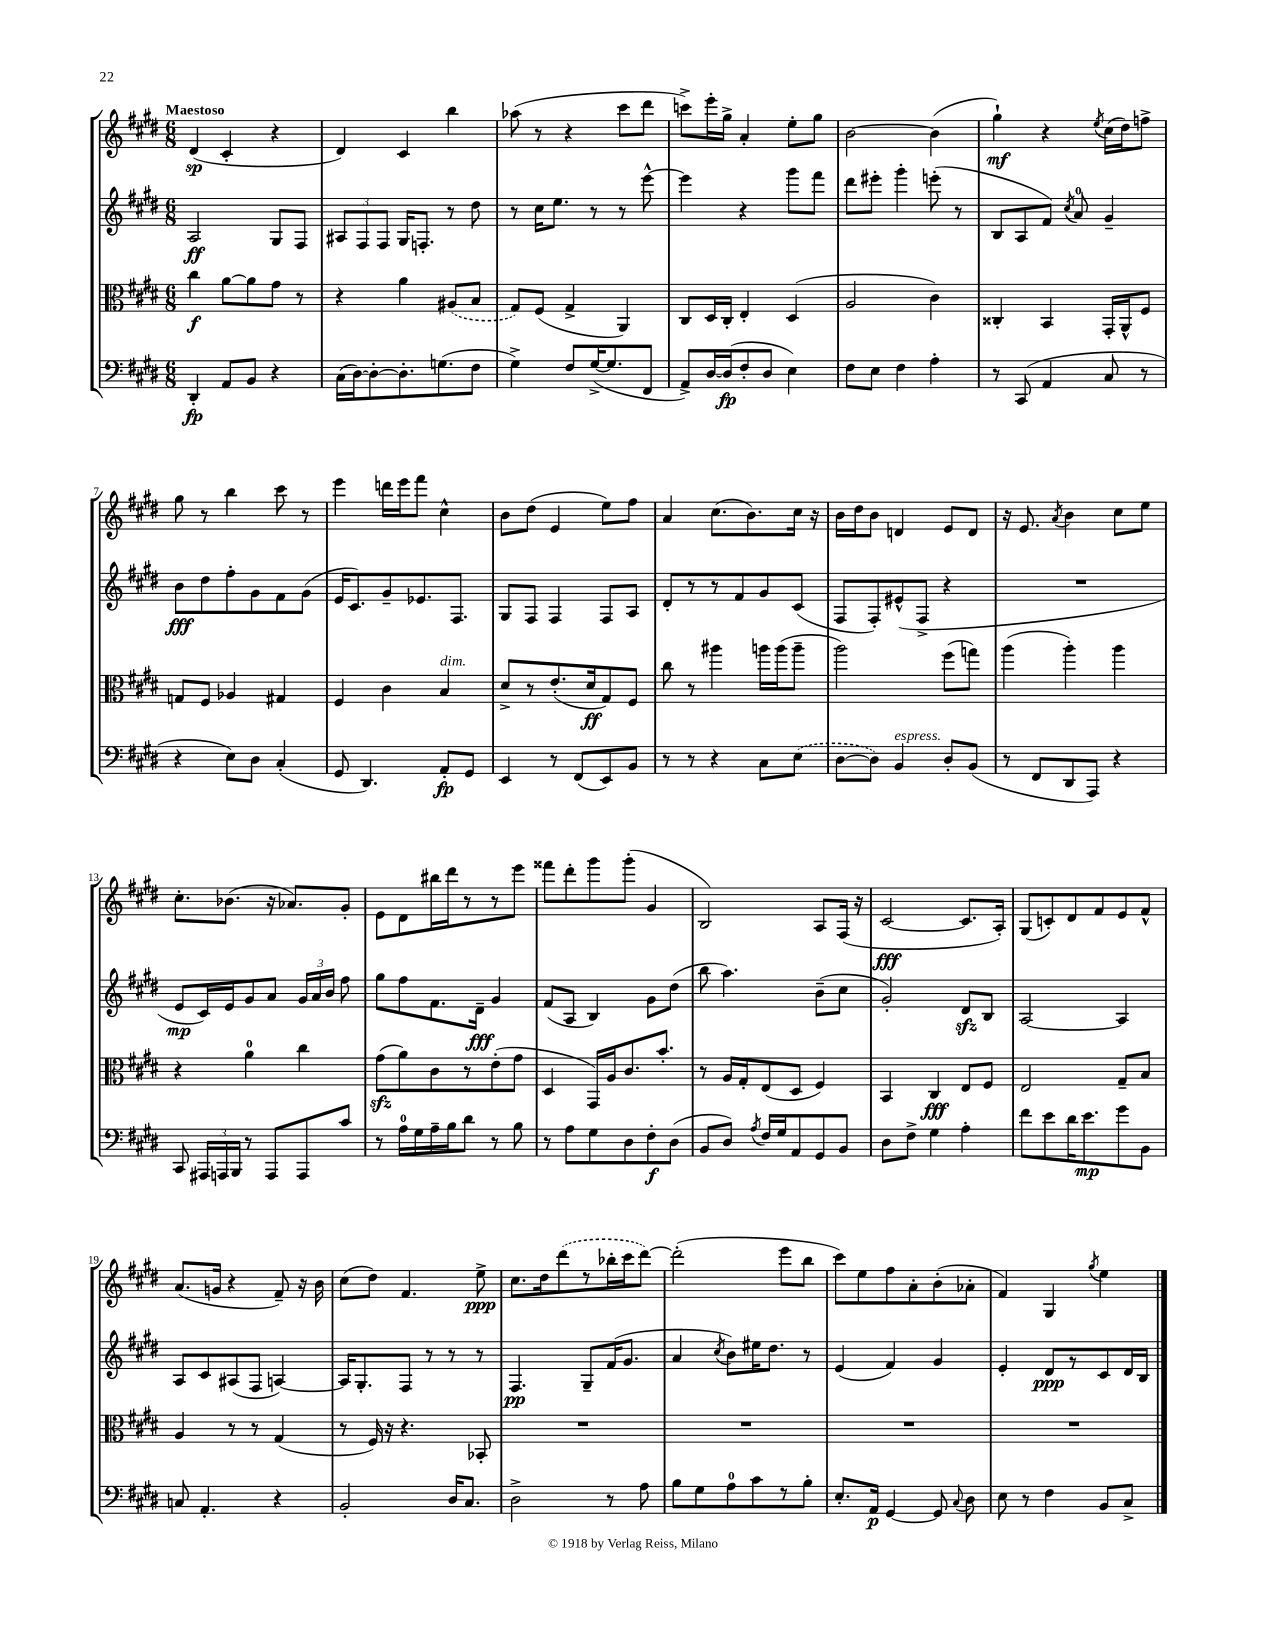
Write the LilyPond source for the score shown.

<<
\new StaffGroup <<
\new Staff = "s0" {
    \clef treble \key e \major \numericTimeSignature \time 6/8 \tempo "Maestoso"
    \autoBeamOff dis'4\sp( cis'4-. r4 |
    dis'4) cis'4 b''4 |
    aes''8( r8 r4 cis'''8[ dis'''8] |
    c'''8[->) e'''16-. gis''16]-> a'4-. e''8[-. gis''8] |
    b'2~ b'4( |
    gis''4-!\mf) r4 \acciaccatura { e''8 } cis''16[( dis''16) f''8]-> |
    gis''8 r8 b''4 cis'''8 r8 |
    e'''4 d'''16[ e'''16 fis'''8] cis''4-^ |
    b'8[ dis''8]( e'4 e''8[) fis''8] |
    a'4 cis''8.[( b'8.) cis''16] r16 |
    b'16[ dis''16 b'8] d'4 e'8[ d'8] |
    r16 e'8. \acciaccatura { a'8 } b'4 cis''8[ e''8] |
    cis''8.[-. bes'8.]( r16 aes'8.[) gis'8]-. |
    e'8[ dis'8 bis''16 dis'''16 r8 r8 e'''8] |
    fisis'''8[ dis'''8-. gis'''8 gis'''8]-.( gis'4 |
    b2) a8[ fis16]( r16 |
    cis'2~\fff cis'8.[ a16]-.) |
    gis8[( c'8-.) dis'8 fis'8 e'8 fis'8]-^ |
    a'8.[( g'16] r4 fis'8--) r16 b'16 |
    cis''8[( dis''8]) fis'4. e''8->\ppp |
    cis''8.[ dis''16 \once \slurDashed dis'''8( r8 bes''16-. cis'''16 dis'''8]~) |
    dis'''2-.( e'''8[ b''8] |
    cis'''8[) e''8 fis''8 a'8-. b'8-.( aes'8]-. |
    fis'4) gis4 \acciaccatura { gis''8 } e''4 \bar "|." |
}
\new Staff = "s1" {
    \clef treble \key e \major \numericTimeSignature \time 6/8
    \autoBeamOff a2\ff gis8[ fis8] |
    \tuplet 3/2 { ais8[ fis8 fis8] } gis16[ f8.]-. r8 dis''8 |
    r8 cis''16[ e''8.] r8 r8 e'''8~-^ |
    e'''4 r4 gis'''8[ fis'''8] |
    dis'''8[ eis'''8]-. gis'''4-. e'''8-.( r8 |
    b8[ a8 fis'8]) \acciaccatura { cis''8 } a'8-0 gis'4-- |
    b'8[\fff dis''8 fis''8-. gis'8 fis'8 gis'8]( |
    e'16[ cis'8.) gis'8-- ees'8. fis8.] |
    gis8[ fis8] fis4 fis8[ a8] |
    dis'8[-. r8 r8 fis'8 gis'8 cis'8]( |
    fis8[ fis8-.) eis'8-^( fis8]-> r4 |
    R2. |
    e'8[\mp cis'16) e'16 gis'8 a'8] \tuplet 3/2 { gis'16[ a'16 b'16] } fis''8 |
    gis''8[ fis''8 fis'8. dis'16]--\fff gis'4 |
    fis'8[( a8] b4) gis'8[ dis''8]( |
    b''8 a''4.) b'8[--( cis''8] |
    gis'2-.) dis'8[\sfz b8] |
    a2~ a4 |
    a8[ cis'8 ais8( fis8] a4~) |
    a16[ gis8.-. fis8] r8 r8 r8 |
    fis4.\pp gis8[-- fis'16( gis'8.] |
    a'4 \acciaccatura { cis''8 } b'8[) eis''16 dis''8.] r8 |
    e'4( fis'4) gis'4 |
    e'4-. dis'8[\ppp r8 cis'8 dis'16 b16] \bar "|." |
}
\new Staff = "s2" {
    \clef alto \key e \major \numericTimeSignature \time 6/8
    \autoBeamOff cis''4\f a'8[~ a'8 gis'8] r8 |
    r4 a'4 \once \slurDashed ais8[( b8] |
    gis8[) fis8]( gis4-> a,4) |
    cis8[ dis16 cis16]-. e4-. dis4( |
    a2 cis'4) |
    cisis4-. b,4 gis,16[-. a,16-^ fis8] |
    g8[ fis8] aes4 gis4 |
    fis4 cis'4 b4^\markup { \italic "dim." } |
    dis'8[-> r8 e'8.-.( dis'16\ff gis8) fis8] |
    cis''8 r8 ais''4 a''16[ a''16( a''8]-- |
    a''2) fis''8[( g''8]) |
    a''4( a''4-.) a''4 |
    r4 a'4-0 cis''4 |
    gis'8[\sfz( a'8) cis'8 r8 e'8-.( gis'8] |
    dis4 gis,16[) a16 cis'8. b'8.]-. |
    r8 a16[ gis16-. e8( dis8] fis4) |
    b,4 cis4\fff e8[ fis8] |
    e2 gis8[-- b8] |
    a4 r8 r8 gis4( |
    r8 fis16) r16 r4. bes,8-. |
    R2. |
    R2. |
    R2. |
    R2. \bar "|." |
}
\new Staff = "s3" {
    \clef bass \key e \major \numericTimeSignature \time 6/8
    \autoBeamOff dis,4-.\fp a,8[ b,8] r4 |
    cis16[( dis16~) dis8~-. dis8.-. g8.( fis8] |
    gis4->) fis8[ gis16~->( gis8. fis,8] |
    a,8[->) dis16~ dis16\fp( fis8-. dis8] e4) |
    fis8[ e8] fis4 a4-. |
    r8 cis,8( a,4 cis8 r8 |
    r4 e8[) dis8] cis4-.( |
    gis,8 dis,4.) a,8[-.\fp gis,8] |
    e,4 r8 fis,8[( e,8) b,8] |
    r8 r8 r4 cis8[ \once \slurDashed e8]( |
    dis8[~ dis8]) b,4^\markup { \italic "espress." } dis8[-. b,8]( |
    r8 fis,8[ dis,8 a,,8]) r4 |
    cis,8 \tuplet 3/2 { ais,,16[ a,,16 b,,16] } r8 a,,8[ a,,8 cis'8] |
    r8 a16[-0 gis16 a16-- b16 dis'8] r8 b8 |
    r8 a8[ gis8 dis8 fis8-.\f dis8]( |
    b,8[ dis8]) \acciaccatura { a8 } fis16[ gis16 a,8 gis,8 b,8] |
    dis8[ fis8]-> gis4 a4-. |
    fis'8[ e'8 dis'16 e'8.\mp gis'8 b,8] |
    c8 a,4.-. r4 |
    b,2-. dis16[ cis8.] |
    dis2-> r8 a8 |
    b8[ gis8 a8-0 cis'8 r8 b8]-. |
    e8.[-. a,16]\p gis,4~ gis,8 \appoggiatura { cis8 } dis8 |
    e8 r8 fis4 b,8[ cis8]-> \bar "|." |
}
>>
>>
